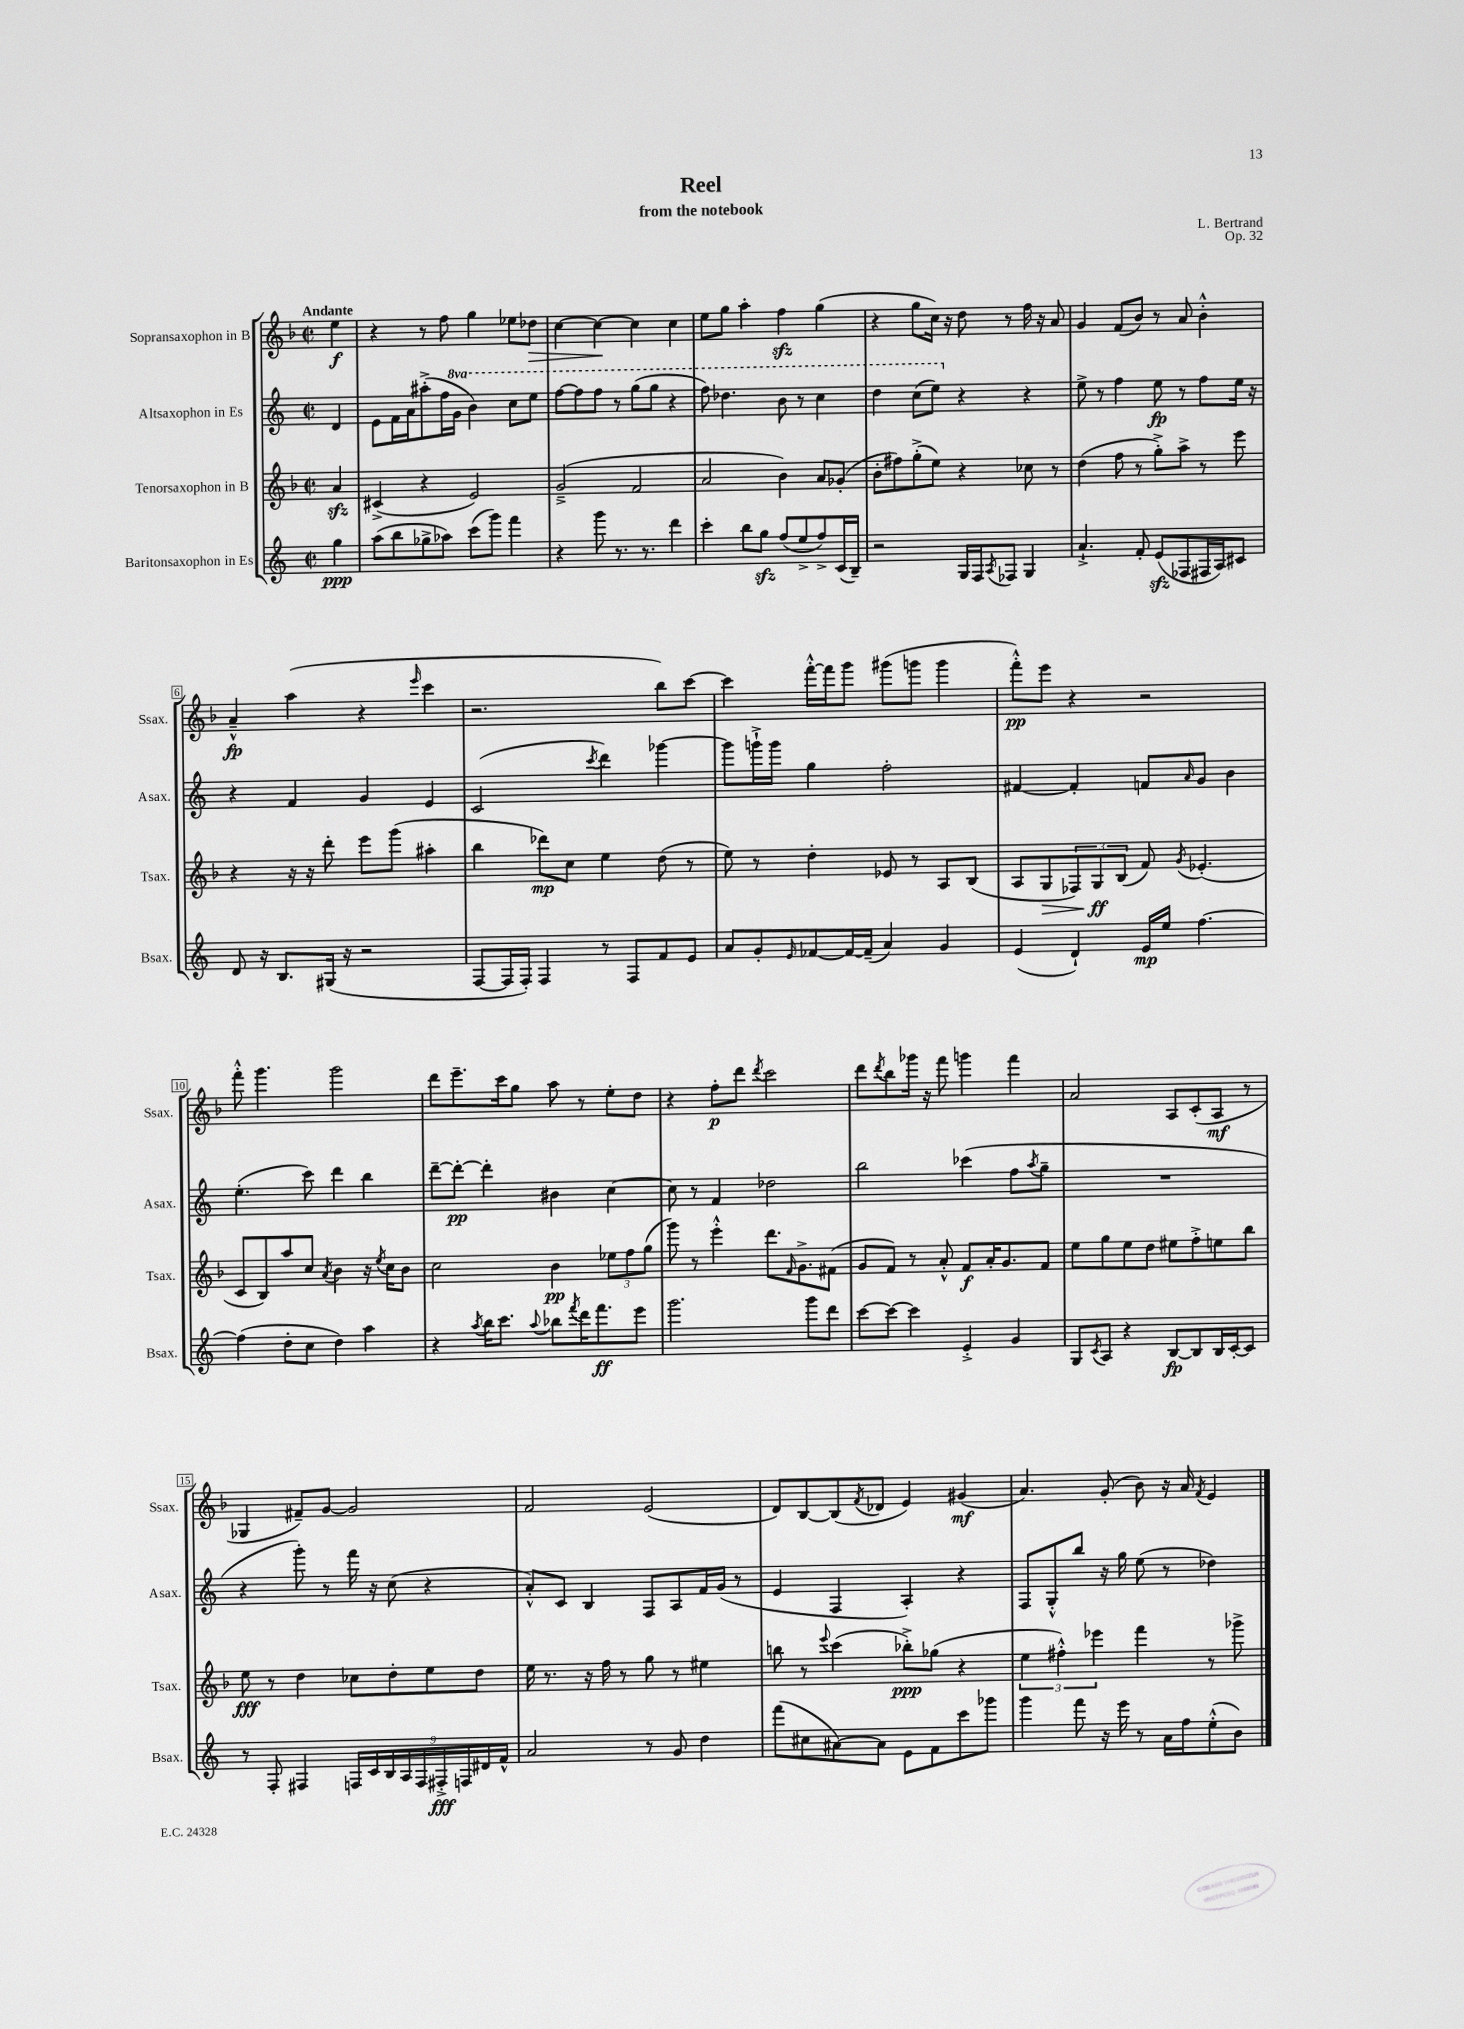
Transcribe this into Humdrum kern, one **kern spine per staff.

**kern	**kern	**kern	**kern
*staff4	*staff3	*staff2	*staff1
*clefG2	*clefG2	*clefG2	*clefG2
*k[]	*k[b-]	*k[]	*k[b-]
*M2/2	*M2/2	*M2/2	*M2/2
*met(c|)	*met(c|)	*met(c|)	*met(c|)
4gg	4a	4d	4ee
=	=	=	=
(8aa	(4c#^	8e	4r
8bb	.	16f	.
.	.	16a	.
8gg-^	4r	(8aa#'^	8r
8aa-)	.	16ff	8ff
.	.	16gg	.
(8ccc	2e)	4bb)	4gg
8ggg)	.	.	.
4fff	.	8ccc	8ee-
.	.	8eee	8dd-
=	=	=	=
4r	(2g~^	[8fff	[4cc
.	.	8fff]	.
8ggg	.	8fff	4cc_
8.r	.	8r	.
.	2f	(8ggg	4cc]
8.r	.	.	.
.	.	8ggg	.
4ddd	.	4r	4cc
=	=	=	=
4ccc'	2a	8fff)	8ee
.	.	4.ddd-	8gg
8bb	.	.	4aa'
8gg	.	.	.
(8ff	4b-)	8bb	4ff
8ee^	.	8r	.
8ff^)	8a	4ccc	(4gg
(16c	(8g-'	.	.
16B~)	.	.	.
=	=	=	=
2r	8b-'	4ddd	4r
.	8ff#)	.	.
.	(8gg'^	(8ccc	8gg
.	8ee)	8eee)	16cc)
.	.	.	16r
16G	4r	4r	8dd
16F	.	.	.
8qA	.	.	.
8F-	.	.	8r
4G	8cc-	4r	16ff
.	.	.	16r
.	8r	.	8a
=	=	=	=
4.a`^	(4dd	8ee^	4g
.	.	8r	.
.	8ff	4ff	(8f
8f'	8r	.	8b-)
(8e	8gg'^)	8ee	8r
8F-	8aa^	8r	8a
16F#	8r	8ff	4b-'^^
16A)	.	.	.
8c#	8eee	16ee	.
.	.	16r	.
=	=	=	=
8d	4r	4r	4a~^^
16r	.	.	.
8.B	.	.	.
.	16r	4f	(4aa
.	16r	.	.
(16G#	8ddd'	.	.
16r	.	.	.
2r	8eee	4g	4r
.	(8ggg	.	.
.	.	.	16qqeee
.	4aa#'	4e	4ccc
=	=	=	=
[8F	4bb-	(2c	2.r
16F]	.	.	.
16F')	.	.	.
4F	8ddd-)	.	.
.	8cc	.	.
.	.	8qccc	.
8r	4ee	4ddd)	.
8F	.	.	.
8f	(8dd	[4ggg-	8bb-)
8e	8r	.	[8ccc
=	=	=	=
8a	8ee)	8ggg-]	4ccc]
8g'	8r	16ggg`^	.
.	.	16ggg	.
16qqe	.	.	.
[8f-	4dd'	4gg	[16fff'^^
.	.	.	16fff]
16f-_	.	.	8ggg
(16f-~]	.	.	.
4a)	8e-	2ff'	(8ggg#
.	8r	.	8ggg
4g	8A	.	4ggg
.	(8B-	.	.
=	=	=	=
(4e	8A	[4f#	8fff'^^)
.	8G	.	8eee
4d`)	12F-)	4f#']	4r
.	12G	.	.
.	(12B-	.	.
16e	8f)	8f	2r
16ee	.	.	.
.	8qg	16qqa	.
[4.ff	(4.e-'	8g	.
.	.	4b	.
=	=	=	=
(4ff]	8c	(4.ee'	8fff'^^
.	8B-)	.	4.ggg
8dd'	8aa	.	.
8cc	8cc	8ccc)	.
.	8qa	.	.
4dd)	4b-	4ddd	2ggg
4aa	16r	4bb	.
.	8qee	.	.
.	16cc	.	.
.	8b-	.	.
=	=	=	=
4r	2cc	[8ddd~	8ddd
.	.	8ddd'_	8.eee~
8qaa	.	.	.
16bb	.	4ddd']	.
8.ccc	.	.	16ccc
.	.	.	8gg
8qqaa	.	.	.
8bb-	4b-	4b#	8aa
8qfff	.	.	.
16ddd	.	.	8r
8.fff	.	.	.
.	12ee-	[4cc	8ee'
.	12ff	.	.
8eee	.	.	8dd
.	(12gg	.	.
=	=	=	=
2.ggg	8ggg)	8cc]	4r
.	8r	8r	.
.	4eee'^^	4f	8ff'
.	.	.	8ddd
.	.	.	8qddd
.	8.ddd	2dd-	2ccc
.	16qqf	.	.
.	8.g^	.	.
8ggg	.	.	.
8ddd	(8f#	.	.
=	=	=	=
[8ccc	8g	2bb	8ddd
.	.	.	8qddd
8ccc_	8f)	.	8bb-
4ccc]	8r	.	16ggg-
.	.	.	16r
.	8a'^^	.	8fff
4e'^	8f	(4ccc-	4ggg
.	16a'	.	.
.	8.g	.	.
4g	.	8ff	4fff
.	.	8qaa	.
.	8f	8gg~	.
=	=	=	=
8G	8ee	1r	2a
8qc	.	.	.
8A	8gg	.	.
4r	8ee	.	.
.	8dd	.	.
[8B	8ee#	.	8A
8B]	8ff'^	.	(8c'
16B	8ee	.	8A
[16c'	.	.	.
8c]	8bb-	.	8r
=	=	=	=
8r	8ee	4r	4G-
8F'	8r	.	.
4F#	4dd	8ggg')	8f#~)
.	.	8r	[8g
18F	8cc-	16fff	2g]
18c	.	.	.
.	.	16r	.
18B	.	.	.
.	8dd'	(8cc	.
18A	.	.	.
18F	.	.	.
.	8ee	4r	.
18F#'^	.	.	.
18F	.	.	.
.	8dd	.	.
18d#	.	.	.
18f^^	.	.	.
=	=	=	=
2a	16ee	8a'^^)	2f
.	8.r	.	.
.	.	8c	.
.	16r	4B	.
.	16ff	.	.
.	8r	.	.
8r	8gg	8F	(2e
8g	8r	8A	.
4dd	4ee#	16f	.
.	.	(16g	.
.	.	8r	.
=	=	=	=
(8fff	8bb	4e	8d)
8cc#	8r	.	[8B-
.	8qqeee	.	.
[8a#)	(4ccc	4F	(8B-]
.	.	.	8qf
8a#]	.	.	8d-
8e	8bb-'^)	4A')	4e)
8f	(8gg-	.	.
8ccc	4r	4r	(4g#
8ggg-	.	.	.
=	=	=	=
4ggg	6ee	8F	4.a)
.	.	8G'^^	.
.	6ff#'^^)	.	.
8fff	.	8bb	.
.	6eee-	.	.
16r	.	16r	(8g'
16eee	.	16gg	.
8r	4fff	(8ee	8b-)
16a	.	8r	16r
16ff	.	.	16a
.	.	.	8qf
(8ee'^^	8r	4dd-)	4e
8b)	8ggg-^	.	.
==	==	==	==
*-	*-	*-	*-
